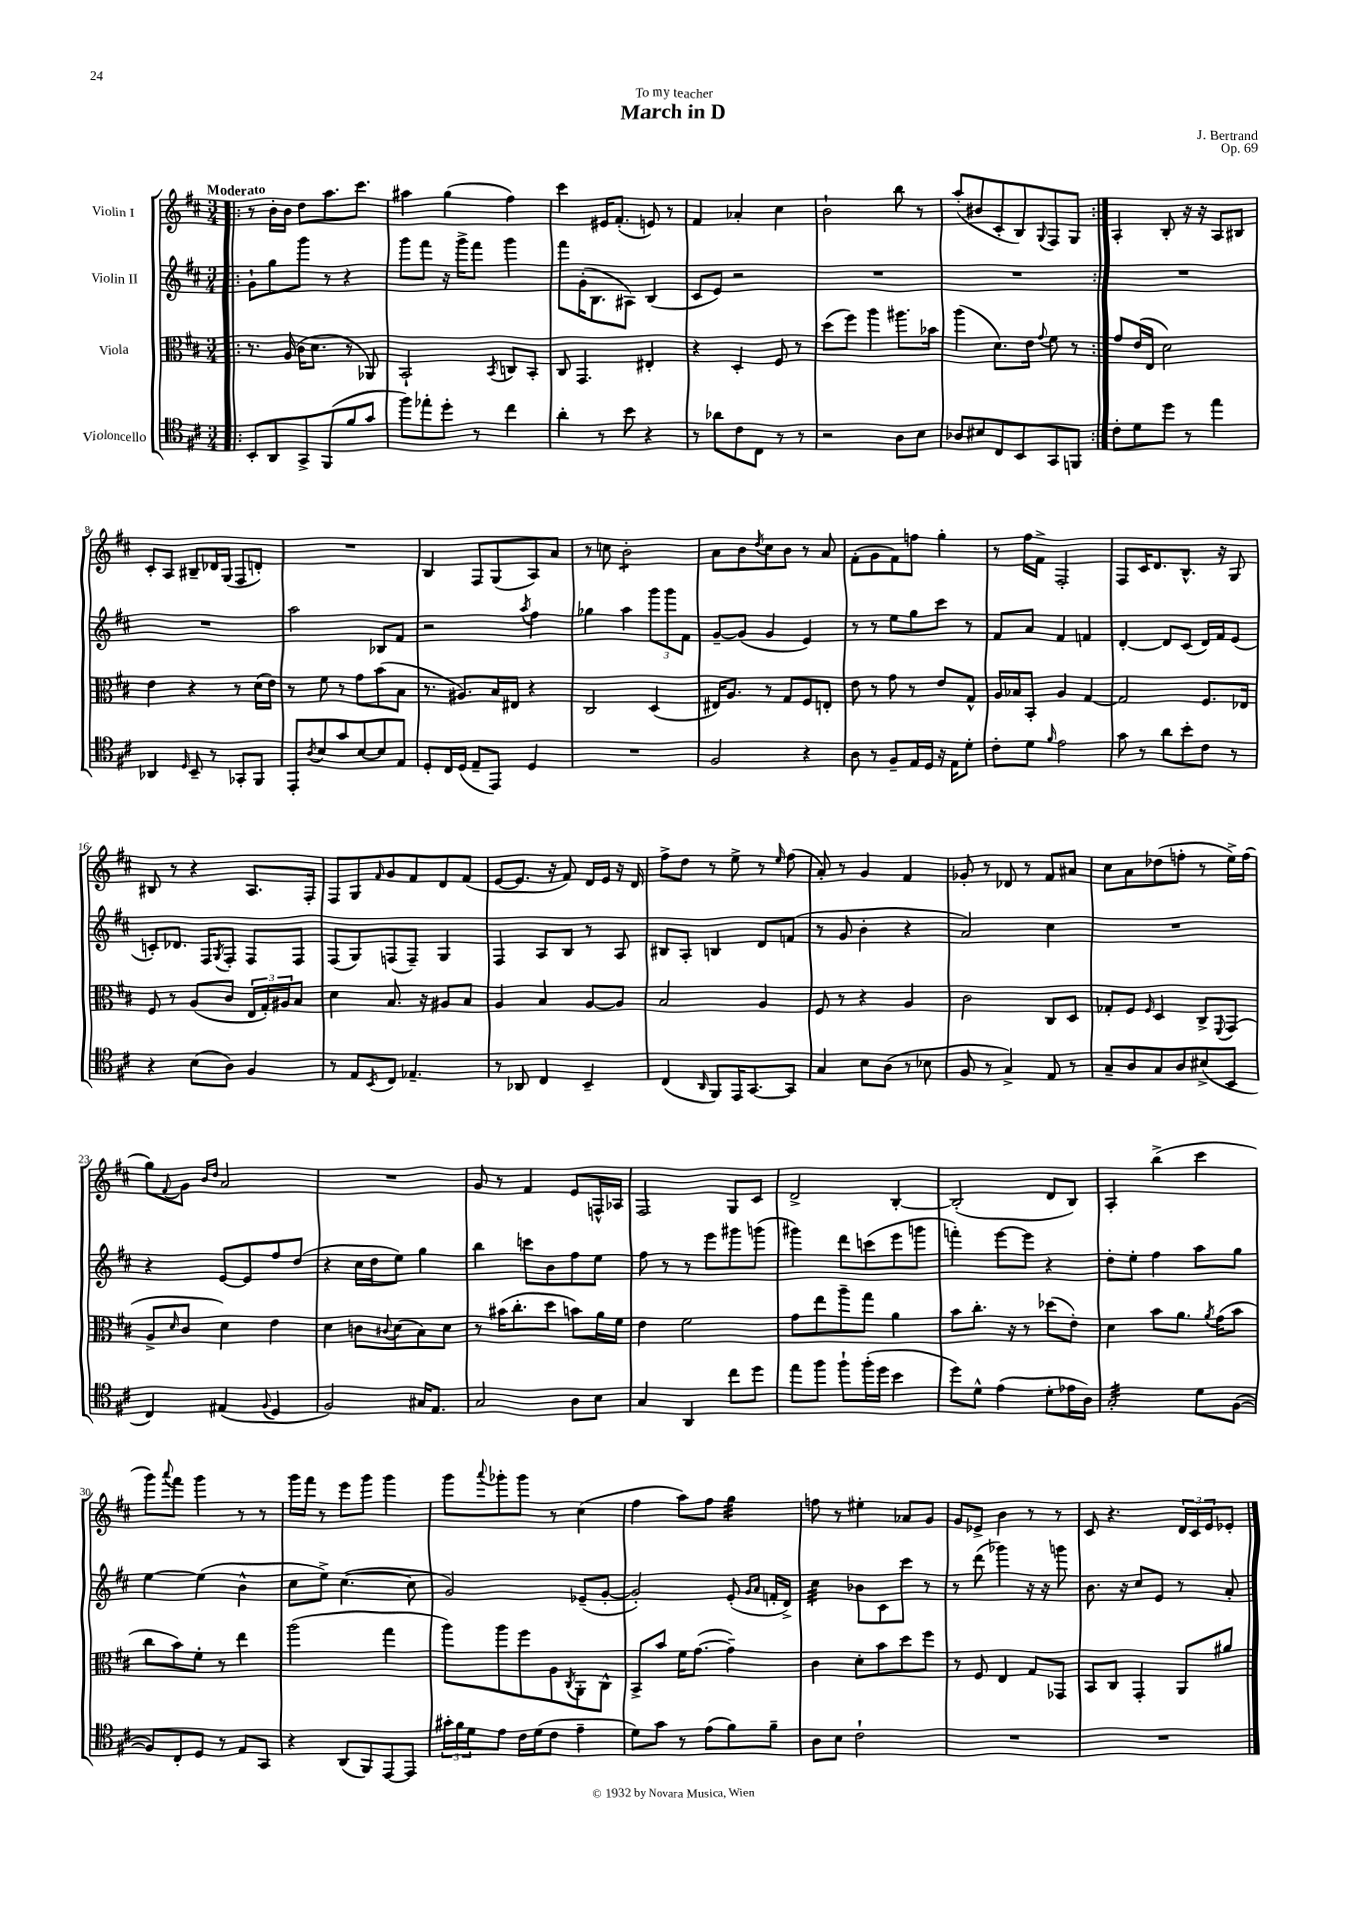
\header { title = "March in D" composer = "J. Bertrand" dedication = "To my teacher" opus = "Op. 69" }
<<
\new StaffGroup <<
\new Staff = "s0" \with { instrumentName = "Violin I" } {
    \clef treble \key d \major \numericTimeSignature \time 3/4 \tempo "Moderato"
    \repeat volta 2 { \bar ".|:" r8 b'16-. b'16 d''8 a''8. cis'''8. |
    ais''4 g''4( fis''4) |
    cis'''4 eis'16 fis'8.-.( e'8) r8 |
    fis'4 aes'4-. cis''4 |
    b'2-! b''8 r8 |
    a''8-.( bis'8 cis'8-. b8) \appoggiatura { g8 } fis8 g8 | }
    a4-. b8-. r16 r16 a8 bis8 |
    cis'8-. a8 bis8-- des'16 g16( fis8 d'8-.) |
    R2. |
    b4 fis8 g8( a8) a'8 |
    r8 c''8 b'2:8-. |
    a'8 b'8 \acciaccatura { d''8 } cis''8 b'8 r8 a'8 |
    fis'8-.( g'8 fis'8) f''8 g''4-. |
    r8 fis''16 fis'16-> fis2-. |
    fis8 cis'16 d'8. b8.-^ r16 g8 |
    bis8 r8 r4 a8. fis16-. |
    fis8 g8 \grace { fis'16 } g'8 fis'8 d'8 fis'8( |
    e'8~ e'8. r16 fis'8) d'16 e'16 r16 d'16 |
    fis''8-> d''8 r8 e''8-> r8 \grace { e''16 } fis''8( |
    a'8-.) r8 g'4 fis'4 |
    ges'8-. r8 des'8 r8 fis'8 ais'8 |
    cis''8 a'8 des''8( f''8-. r8 e''16->) f''16( |
    g''8) \appoggiatura { fis'8 } g'8 \grace { b'16 d''16 } a'2 |
    R2. |
    g'8 r8 fis'4 e'8 f16-^ aes16 |
    fis2 g8 cis'8 |
    d'2-> b4~-. |
    b2-.( d'8 b8) |
    a4-. b''4->( cis'''4 |
    g'''8) \appoggiatura { a'''8 } fis'''8 g'''4 r8 r8 |
    g'''16 fis'''16 r8 e'''8 g'''8 g'''4 |
    g'''8 \appoggiatura { a'''8 } ges'''8-. ges'''8 r8 cis''4( |
    fis''4 a''8) fis''8 g''4:32 |
    f''8 r8 eis''4-. aes'8 g'8 |
    g'8 ees'8-> b'4 r8 r8 |
    cis'8 r4. \tuplet 3/2 { d'16 cis'16 e'16 } ees'8-. \bar "|." |
}
\new Staff = "s1" \with { instrumentName = "Violin II" } {
    \clef treble \key d \major \numericTimeSignature \time 3/4
    \repeat volta 2 { \bar ".|:" g'8-! g''8 g'''8 r8 r4 |
    g'''8 fis'''8 r16 g'''16-> fis'''8 g'''4 |
    fis'''8 g'16-.( b8. ais8) b4( |
    cis'8 e'8) r2 |
    R2. |
    R2. | }
    R2. |
    R2. |
    a''2 bes8 fis'8 |
    r2 \acciaccatura { a''8 } fis''4 |
    ges''4 a''4 \tuplet 3/2 { g'''8 g'''8 fis'8 } |
    g'8~-- g'8( g'4 e'4) |
    r8 r8 e''8 g''8 cis'''8 r8 |
    fis'8 a'8 fis'4 f'4 |
    d'4~-. d'8 cis'8( d'16) fis'16 e'8( |
    c'8-.) des'8. fis16 \acciaccatura { g8 } fis8-. fis8 fis8 |
    fis8( g8) f8( f8--) g4 |
    fis4 a8 b8 r8 a8 |
    bis8 a8-. b4 d'8 f'8( |
    r8 g'8 b'4-. r4 |
    a'2) cis''4 |
    R2. |
    r4 e'8~ e'8 fis''8 d''8( |
    r4 cis''16 d''16 e''8) g''4 |
    b''4 c'''8 b'8 fis''8 e''8 |
    fis''8 r8 r8 e'''8 gis'''8 g'''8( |
    gis'''4) d'''8 c'''8( e'''8 g'''8 |
    f'''4-.) e'''8~ e'''8 r4 |
    d''8-. e''8-. fis''4 a''8 g''8 |
    e''4~ e''4( b'4-^ |
    cis''8 e''8->) cis''4.~( cis''8 |
    g'2) ees'8--( g'8~-. |
    g'2-.) e'8-.( \grace { g'16 a'16 } f'16-. d'16->) |
    cis''4:32 bes'8 cis'8 cis'''8 r8 |
    r8 d'''8( ges'''4) r16 r16 g'''8 |
    b'8. r16 cis''8 e'8 r8 a'8-. \bar "|." |
}
\new Staff = "s2" \with { instrumentName = "Viola" } {
    \clef alto \key d \major \numericTimeSignature \time 3/4
    \repeat volta 2 { \bar ".|:" r8. a16( cis'16 d'8. r8 aes,8) |
    b,2-! \acciaccatura { b,8 } c8 b,8-. |
    cis8 g,4. eis4-. |
    r4 d4-. fis8 r8 |
    d''8( fis''8) a''4 ais''8. bes'16 |
    a''4( d'8.) e'16 \appoggiatura { g'8 } fis'8 r8 | }
    g'8 e'16( e16 d'2) |
    e'4 r4 r8 d'16( e'16) |
    r8 fis'8 r8 g'8 b'8( b8 |
    r8. ais8.) b16 eis16 r4 |
    cis2 d4( |
    eis16) a8. r8 g8 fis8 e8-. |
    e'8 r8 g'8 r8 e'8 g8-^ |
    a16 bes16 b,8-. a4 g4~ |
    g2 fis8. ees16 |
    fis8 r8 a8( cis'8 \tuplet 3/2 { e16 g16-.) ais16 } b8 |
    d'4 b8. r16 ais8 b8 |
    a4 b4 a8~ a8 |
    b2 a4 |
    fis8 r8 r4 a4 |
    cis'2 cis8 d8 |
    ges8-. fis8 \grace { fis16 } d4 cis8-> \appoggiatura { fis,8 } g,8( |
    a8-> \grace { d'16 } cis'8 d'4) e'4 |
    d'4 c'8 \appoggiatura { cis'8 } d'8( b8) d'8 |
    r8 bis'16( cis''8.-. d''8 b'8) a'16 fis'16 |
    e'4 fis'2 |
    g'8 e''8 a''8-- g''8 a'4 |
    b'8 cis''8.-. r16 r8 des''8( e'8-.) |
    d'4 b'8 a'8. \acciaccatura { a'8 } g'16( b'8 |
    cis''8 b'8) fis'8-. r8 e''4 |
    a''2( g''4 |
    a''8) a''8 fis''8 a8 \acciaccatura { cis8 } a,8-. cis8-^ |
    b,8-> b'8 fis'16 g'8.~( g'4--) |
    cis'4 d'8-. b'8 d''8 fis''8 |
    r8 fis8 e4 g8 ges,8 |
    b,8 cis8 g,4-. a,8 ais'8 \bar "|." |
}
\new Staff = "s3" \with { instrumentName = "Violoncello" } {
    \clef tenor \key d \major \numericTimeSignature \time 3/4
    \repeat volta 2 { \bar ".|:" b,8-. a,8 g,8-> fis,8( fis'8 g'8 |
    fis''8) ees''8-. d''8-. r8 cis''4 |
    a'4-. r8 b'8 r4 |
    r8 aes'8 cis'8 cis8 r8 r8 |
    r2 a8 b8 |
    aes8 bis8 cis8 b,8 g,8 f,8 | }
    cis'8-. d'8 d''8 r8 e''4 |
    aes,4 \grace { d16 } b,8-- r8 ges,8-. fis,8 |
    e,8-. \acciaccatura { a8 } b8 g'8 b8~ b8 e8 |
    d8-. cis16 d16( e8-- e,8) d4 |
    R2. |
    fis2 r4 |
    a8 r8 fis8-- e16 d16 r16 e16 d'8-. |
    cis'8-. d'8 \grace { fis'16 } e'2 |
    g'8 r8 a'8 b'8-. cis'8 r8 |
    r4 b8( a8) fis4 |
    r8 e8 \acciaccatura { b,8 } cis8 ees4.-- |
    r8 aes,8 cis4 b,4-- |
    cis4( \grace { a,16 } fis,8) e,16 g,8.~ g,8 |
    g4 b8 a8( r8 bes8 |
    fis8 r8 g4->) e8 r8 |
    g8-- a8 g8 a8 bis8->( b,8 |
    cis4) eis4( \appoggiatura { fis8 } d4 |
    fis2) gis16 e8. |
    g2 a8 b8 |
    g4 a,4 cis''8 d''8 |
    e''8 fis''8 fis''8-! fis''16-.( d''16 b'4 |
    d''8) d'8-^ e'4( d'8-. ees'16 a16) |
    g2:32-. d'8 fis8~( |
    fis8) cis8-. d8 r8 e8 g,8 |
    r4 a,8( fis,8) e,8~ e,8 |
    \tuplet 3/2 { gis'16-. fis'16 d'16 } e'8 cis'16 d'16( cis'8 e'4-- |
    d'8) g'8 r8 e'8( fis'8) fis'8-- |
    a8 b8 cis'2-! |
    R2. |
    R2. \bar "|." |
}
>>
>>
